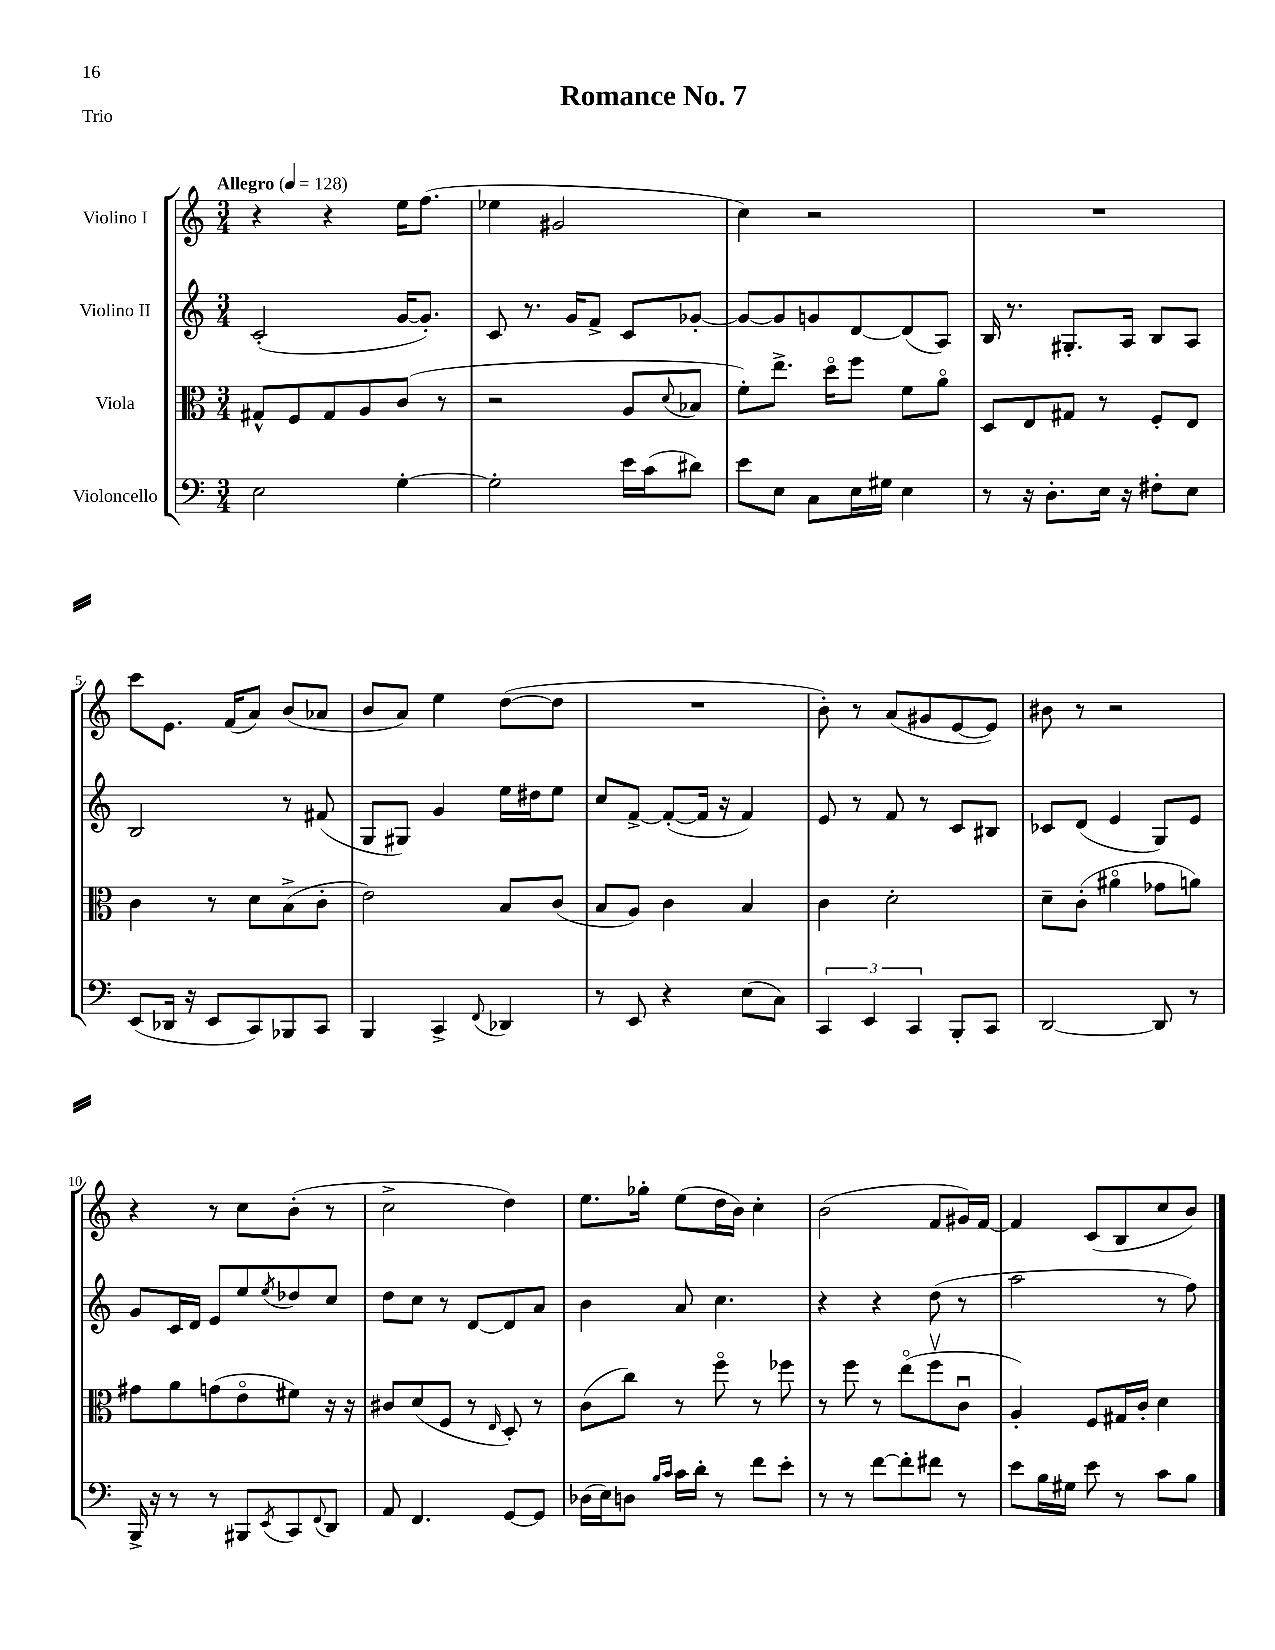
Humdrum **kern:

**kern	**kern	**kern	**kern
*staff4	*staff3	*staff2	*staff1
*clefF4	*clefC3	*clefG2	*clefG2
*k[]	*k[]	*k[]	*k[]
*M3/4	*M3/4	*M3/4	*M3/4
*MM128	*MM128	*MM128	*MM128
2E	8G#^^	(2c'	4r
.	8F	.	.
.	8G#	.	4r
.	8A	.	.
[4G'	(8c	[16g	16ee
.	.	8.g'])	(8.ff
.	8r	.	.
=	=	=	=
2G']	2r	8c	4ee-
.	.	8.r	.
.	.	.	2g#
.	.	16g	.
.	.	8f^	.
16e	8A	8c	.
(16c	.	.	.
.	8qqd	.	.
8d#)	8B-	[8g-'	.
=	=	=	=
8e	8f')	8g-_	4cc)
8E	8.ee^	8g-]	.
8C	.	8g	2r
.	16ddo	.	.
16E	8ff	[8d	.
16G#	.	.	.
4E	8f	(8d]	.
.	8ao	8A)	.
=	=	=	=
8r	8D	16B	2.r
.	.	8.r	.
16r	8E	.	.
8.D'	.	.	.
.	8G#	8.G#'	.
16E	8r	.	.
16r	.	16A	.
8F#'	8F'	8B	.
8E	8E	8A	.
=	=	=	=
(8EE	4c	2B	8ccc
16DD-	.	.	8.e
16r	.	.	.
8EE	8r	.	.
.	.	.	(16f
8CC)	8d	.	8a)
8BBB-	(8B^	8r	(8b
8CC	8c'	(8f#	8a-
=	=	=	=
4BBB	2e)	8G	8b
.	.	8G#)	8a)
4CC^	.	4g	4ee
8qqFF	.	.	.
4DD-	8B	16ee	([8dd
.	.	16dd#	.
.	(8c	8ee	8dd]
=	=	=	=
8r	8B	8cc	2.r
8EE	8A)	[8f^	.
4r	4c	(8f'_	.
.	.	16f]	.
.	.	16r	.
(8E	4B	4f)	.
8C)	.	.	.
=	=	=	=
6CC	4c	8e	8b')
.	.	8r	8r
6EE	.	.	.
.	2d'	8f	(8a
6CC	.	.	.
.	.	8r	8g#
8BBB'	.	8c	[8e
8CC	.	8B#	8e])
=	=	=	=
[2DD	8d~	8c-	8b#
.	(8c'	(8d	8r
.	4a#o	4e	2r
8DD]	8g-	8G)	.
8r	8a)	8e	.
=	=	=	=
16BBB^	8g#	8g	4r
16r	.	.	.
8r	8a	16c	.
.	.	16d	.
8r	(8g	8e	8r
8BBB#	8eo	8ee	8cc
8qEE	.	8qee	.
8CC	8f#)	8dd-	(8b'
8qqFF	.	.	.
8DD	16r	8cc	8r
.	16r	.	.
=	=	=	=
8AA	8c#	8dd	2cc^
4.FF	(8d	8cc	.
.	8F	8r	.
.	8r	[8d	.
.	16qqE	.	.
[8GG	8D')	8d]	4dd)
8GG]	8r	8a	.
=	=	=	=
(16D-	(8c	4b	8.ee
16E)	.	.	.
8D	8cc)	.	.
.	.	.	16gg-'
16qqB	.	.	.
16qqc	.	.	.
16c	8r	8a	(8ee
16d'	.	.	.
8r	8ffo	4.cc	16dd
.	.	.	16b)
8f	8r	.	4cc'
8e'	8ff-	.	.
=	=	=	=
8r	8r	4r	(2b
8r	8ff	.	.
[8f	8r	4r	.
8f']	(8eeo	.	.
8f#	8ffv	(8dd	8f
8r	8cu	8r	16g#)
.	.	.	[16f
=	=	=	=
8e	4A')	2aa	4f]
16B	.	.	.
16G#	.	.	.
8e	8F	.	(8c
8r	16G#	.	8B
.	16c'	.	.
8c	4d	8r	8cc
8B	.	8ff)	8b)
==	==	==	==
*-	*-	*-	*-
